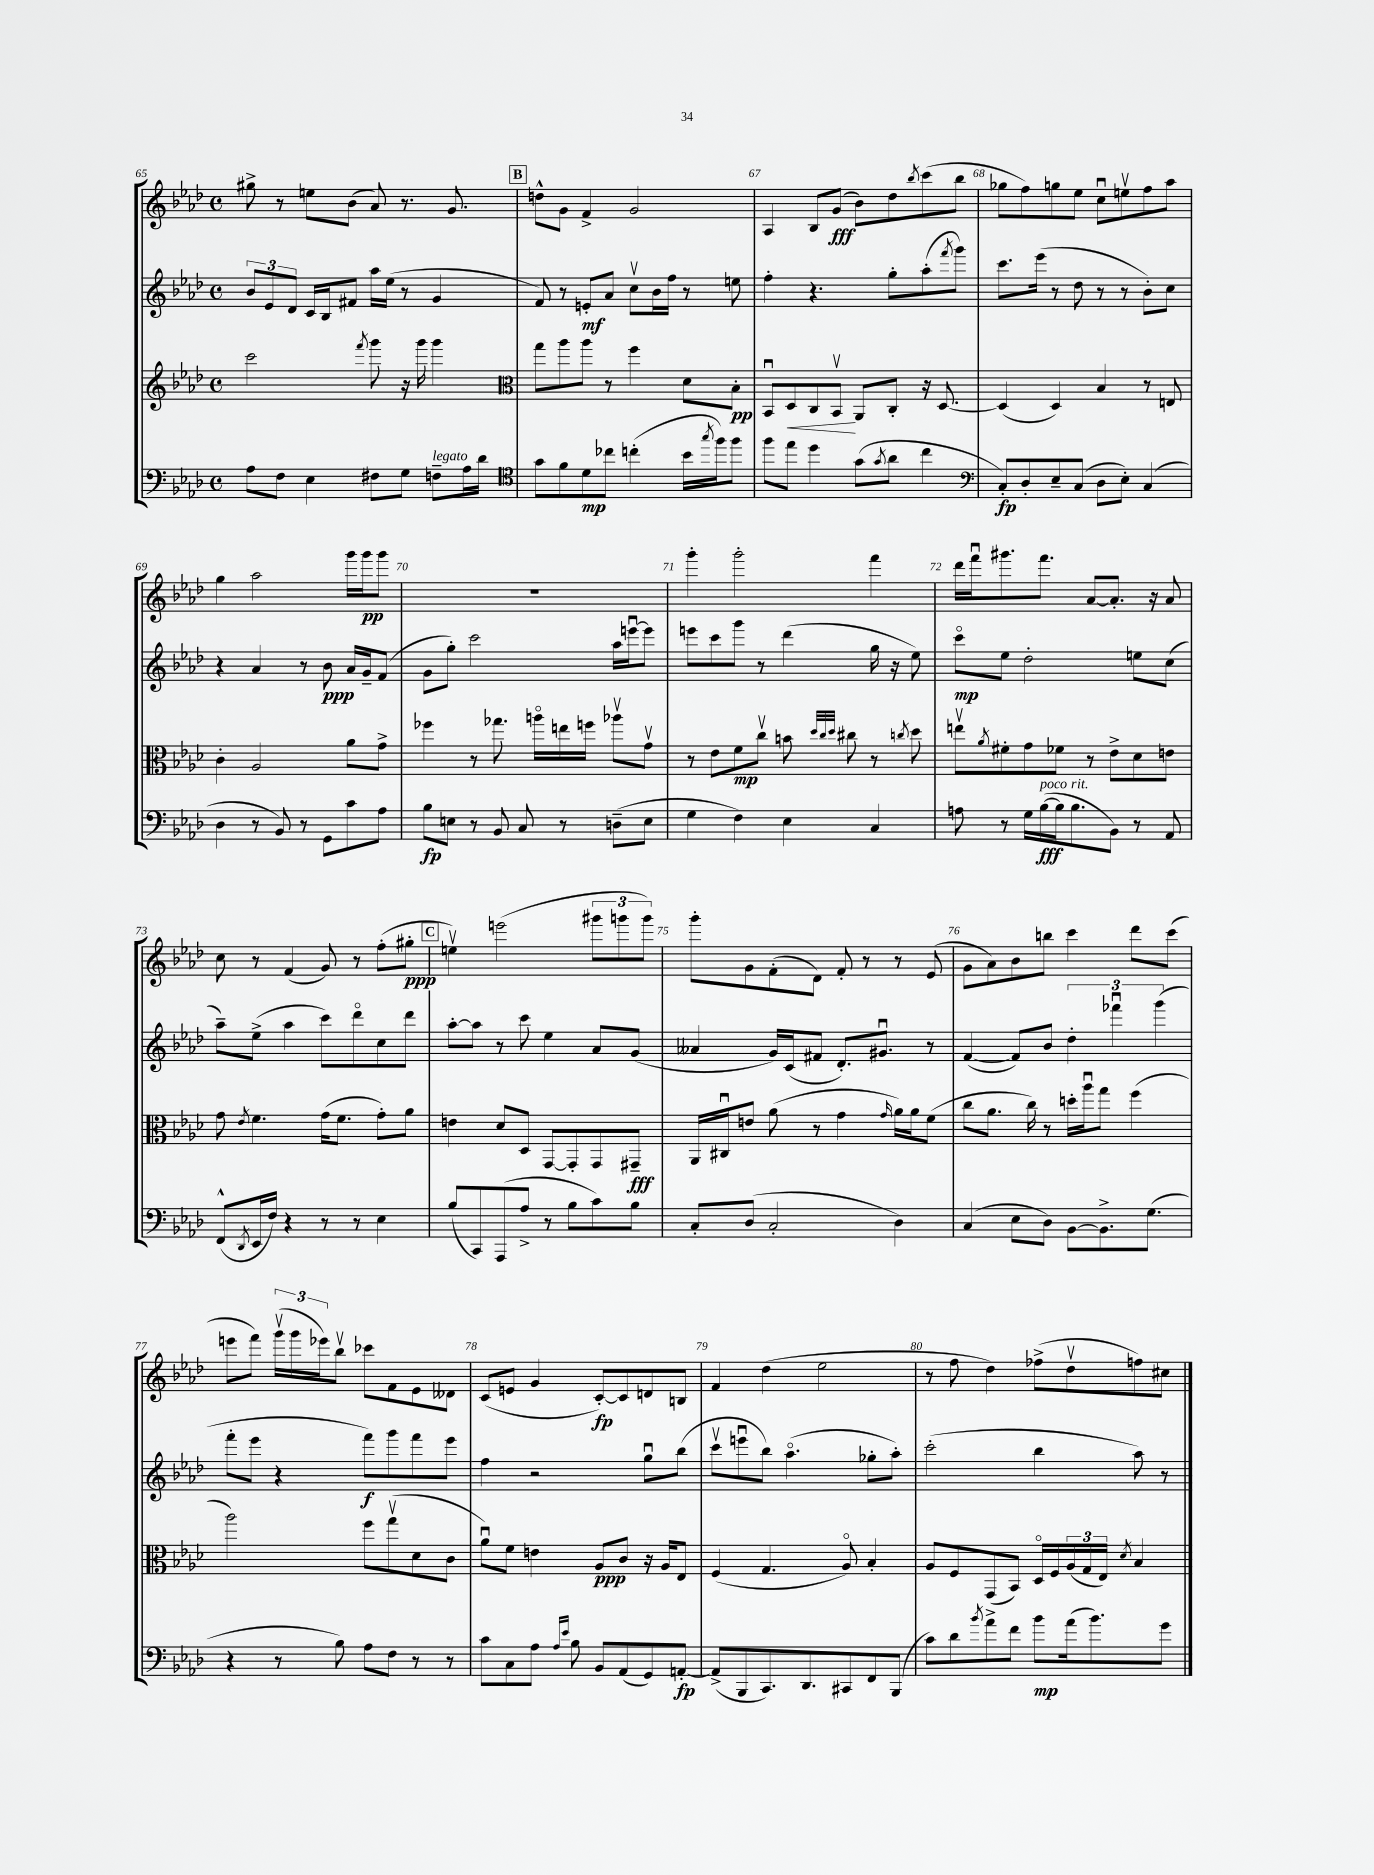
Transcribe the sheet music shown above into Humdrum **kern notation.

**kern	**kern	**kern	**kern
*staff4	*staff3	*staff2	*staff1
*clefF4	*clefG2	*clefG2	*clefG2
*k[b-e-a-d-]	*k[b-e-a-d-]	*k[b-e-a-d-]	*k[b-e-a-d-]
*M4/4	*M4/4	*M4/4	*M4/4
*met(c)	*met(c)	*met(c)	*met(c)
8A-	2ccc	12b-	8gg#^
.	.	12e-	.
8F	.	.	8r
.	.	12d-	.
4E-	.	16c	8ee
.	.	16B-	.
.	.	8f#	(8b-
.	8qfff	.	.
8F#	8ggg	16aa-	8a-)
.	.	(16ee-	.
8G	16r	8r	8.r
.	16ggg	.	.
8F~	4ggg	4g	.
.	.	.	8.g
16A-	.	.	.
16d-	.	.	.
=	=	=	=
*clefC4	*clefC3	*	*
8g	8gg	8f)	8dd^^
8f	8aa-	8r	8g
8d-	8aa-	8e'	4f^
8cc-	8r	8a-	.
(4cc'	4ff	8ccv	2g
.	.	16b-	.
.	.	16ff	.
16b-	8d-	8r	.
8qgg	.	.	.
16ff)	.	.	.
8ff	8B-'	8ee	.
=	=	=	=
8ff	8BB-u	4ff'	4A-
8ee-	8D-	.	.
4dd-	8C	4.r	8B-
.	8BB-v	.	(8g
(8g	8AA-	.	8b-)
8qg	.	.	.
8a-	8C'	8gg'	8dd-
.	.	.	8qbb-
4cc	16r	(8aa-'	(8ccc
.	[8.D-	.	.
.	.	8qfff	.
.	.	8ggg)	8bb-
=	=	=	=
*clefF4	*	*	*
8C')	(4D-]	8.ccc	8gg-
8D-'	.	.	8ff)
.	.	(16eee-	.
8E-~	4D-)	8r	8gg
(8C	.	8dd-	8ee-
8D-	4B-	8r	8ccu
8E-')	.	8r	8eev
(4C	8r	8b-')	8ff
.	8E	8cc	8aa-
=	=	=	=
4D-	4c'	4r	4gg
8r	2A-	4a-	2aa-
8BB-)	.	.	.
8r	.	8r	.
8GG	.	8b-	.
8c	8a-	16a-	16ggg
.	.	16g~	16ggg
8A-	8g^	(8f	8ggg
=	=	=	=
8B-	4ff-	8g	1r
8E	.	8gg')	.
8r	8r	2ccc	.
8BB-	8.gg-	.	.
8C	.	.	.
.	16aao	.	.
8r	16ee	.	.
.	16ff	.	.
(8D~	8aa-v	16aa-	.
.	.	[16eeeu	.
8E	8gv	8eee]	.
=	=	=	=
4G	8r	8eee	4ggg'
.	8e-	8ccc	.
4F)	8f	8ggg	2ggg'
.	8ccv	8r	.
4E-	8b	(4ddd-	.
.	32qqdd-	.	.
.	32qqcc	.	.
.	32qqdd-	.	.
.	8cc#	.	.
4C	8r	16gg	4fff
.	.	16r	.
.	8qcc	.	.
.	8dd-	8ee-)	.
=	=	=	=
8A	8eev	8ccco	16ddd-
.	.	.	16fffu
.	8qa-	.	.
8r	8f#'	8ee-	8.ggg#
16G	8g	2dd-'	.
([16B-	.	.	8.fff
16B-]	8f-	.	.
8.B-	.	.	.
.	8r	.	[8a-
8BB-)	8e-^	.	8.a-']
8r	8d-	8ee	.
.	.	.	16r
8AA-	8e	(8cc	8a-
=	=	=	=
(8FF^^	8g	8aa-~)	8cc
8qDD-	8qe-	.	.
16EE-	4.f	(8ee-^	8r
16F)	.	.	.
4r	.	4aa-	(4f
8r	(16g	8ccc)	8g)
.	8.f	.	.
8r	.	8ddd-o	8r
4E-	8g')	8cc	(8ff'
.	8a-	8ddd-	8gg#'
=	=	=	=
(8B-	4e	[8aa-'	4eev)
8CC)	.	8aa-]	.
(8AAA-	8d-	8r	(2eee
8A-^	8D-	8ccc	.
8r	[8GG	4ee-	.
8B-	8GG']	.	.
8c)	8GG	8a-	12ggg#
.	.	.	12ggg
8B-	8GG#~	(8g	.
.	.	.	12ggg)
=	=	=	=
8C'	16AA-	4a--	8ggg'
.	16C#u	.	.
(8D-	8e	.	8g
2C'	(8a-	16g)	(8f'
.	.	(16c	.
.	8r	8f#	8d-)
.	4g	8.d-')	8f'
.	.	.	8r
.	.	8.g#u	.
.	16qqg	.	.
4D-)	16a-)	.	8r
.	16a-	.	.
.	(8f	8r	(8e-
=	=	=	=
(4C	8cc	([4f	8g
.	8.a-	.	8a-)
8E-	.	8f])	8b-
.	16cc)	.	.
8D-)	8r	8b-	8bb
[8BB-	16dd'	6dd-'	4ccc
.	16aa-u	.	.
8.BB-^]	8gg	.	.
.	.	6fff-u	.
.	(4ff	.	8ddd-
(8.G	.	.	.
.	.	(6ggg	.
.	.	.	(8ccc
=	=	=	=
4r	2aa-)	8fff'	8eee
.	.	8eee-	8fff)
8r	.	4r	(24gggv
.	.	.	24ggg
.	.	.	24eee-)
8B-)	.	.	8bb-v
8A-	8ff	8fff)	8ccc-
8F	(8ggv	8ggg	8f
8r	8d-	8fff	8e-
8r	8c	8eee-	8d--
=	=	=	=
8c	8a-u)	4ff	(8c
8C	8f	.	8e
8A-	4e	2r	4g
16qqA-	.	.	.
16qqe-	.	.	.
8B-	.	.	.
8BB-	8A-	.	[8c')
(8AA-	8c	.	8c]
8GG)	16r	8ggu	8d
.	16A-	.	.
[8AA'	8E-	(8bb-	8B
=	=	=	=
(8AA^]	(4F	8cccv	4f
8BBB-	.	8eeeu	.
8.CC)	4.G	8bb-)	(4dd-
.	.	(4.aa-o	.
8.DD-	.	.	.
.	.	.	2ee-
8CC#	8A-o)	.	.
8FF	4B-'	8gg-'	.
(8BBB-	.	8aa-')	.
=	=	=	=
8c)	8A-	(2ccc'	8r
8d-	8F	.	8ff
8qb-	.	.	.
8a-^	(8GG	.	4dd-)
8f	8BB-)	.	.
8b-	16D-o	4bb-	(8ff-^
.	16F	.	.
(16a-	(24A-	.	8dd-v
.	24G	.	.
8.b-)	.	.	.
.	24E-)	.	.
.	8qd-	.	.
.	4B-	8aa-)	8ff)
8g	.	8r	8cc#
==	==	==	==
*-	*-	*-	*-
